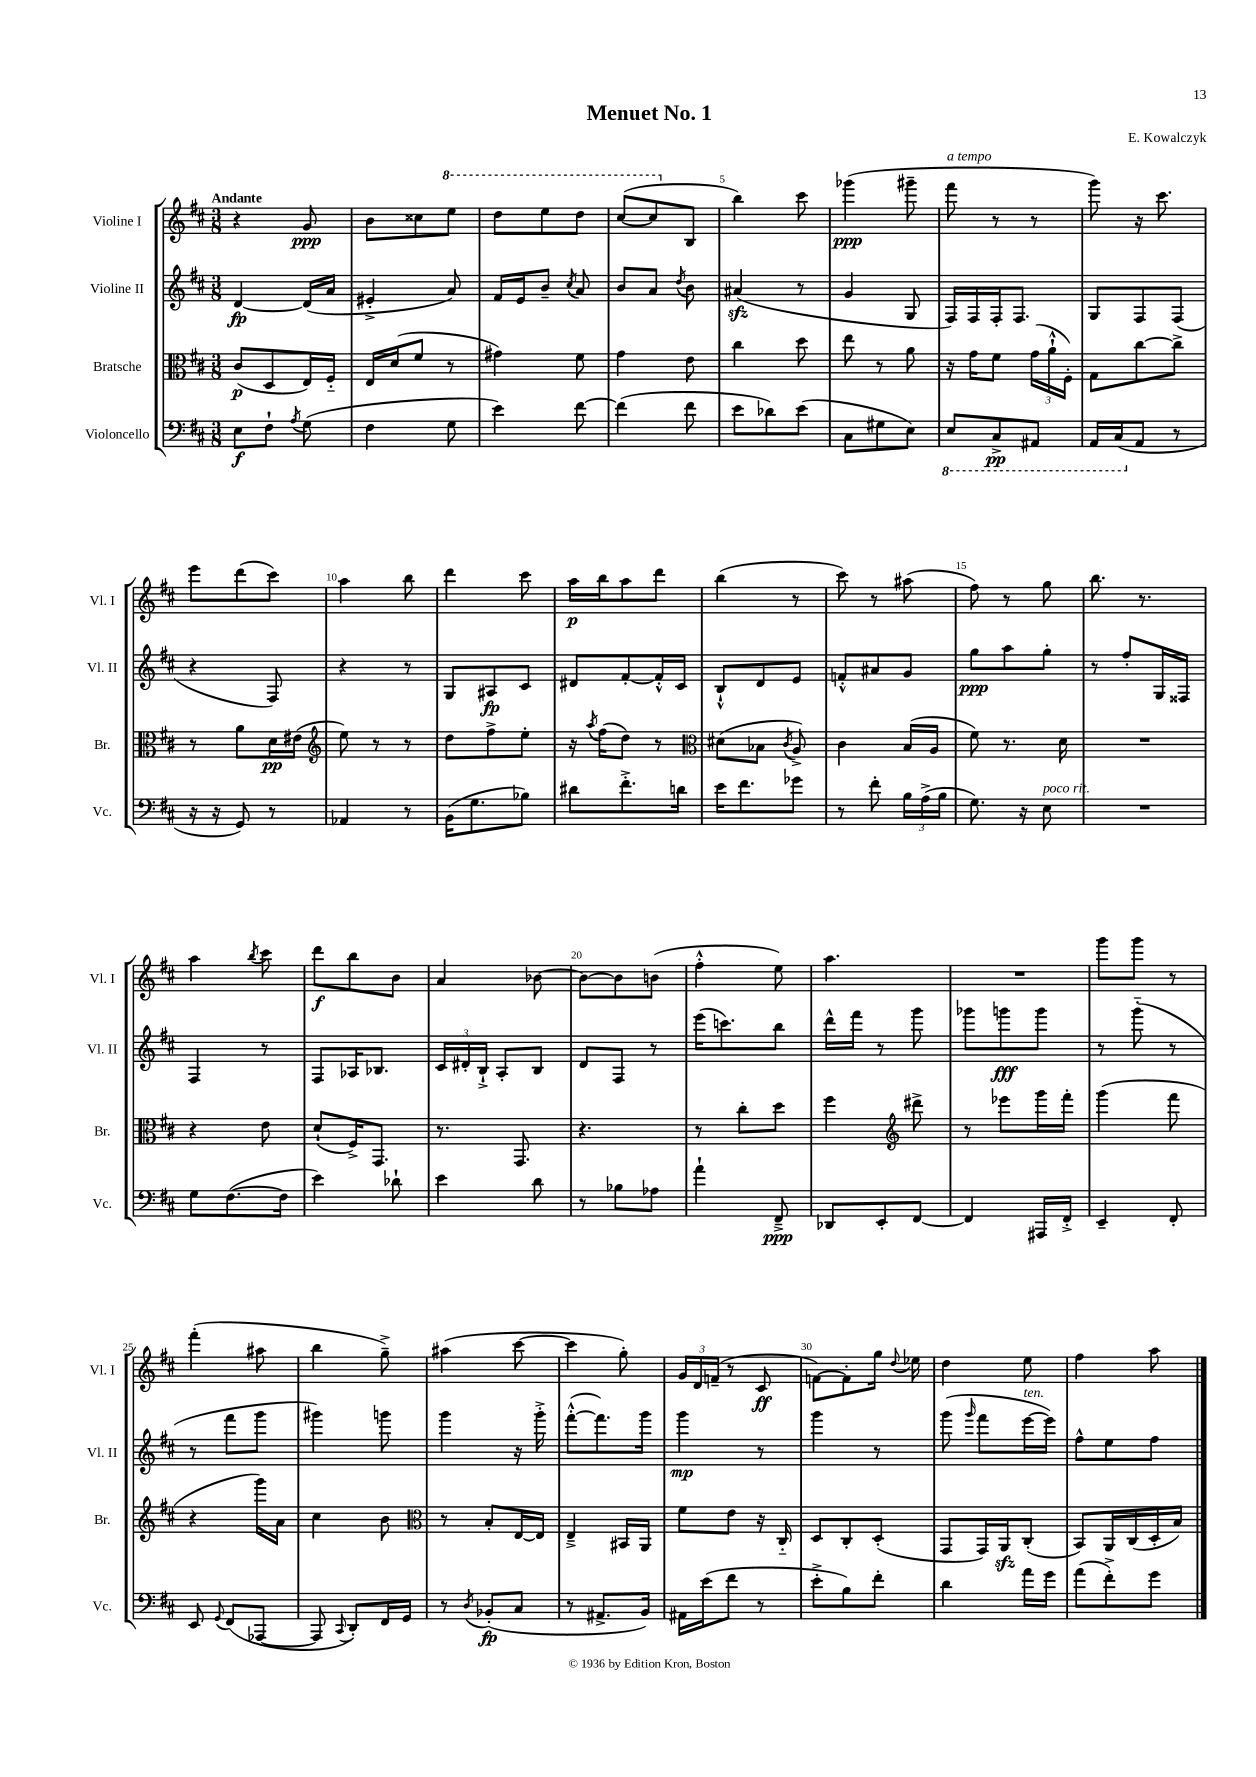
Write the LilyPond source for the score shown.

\header { title = "Menuet No. 1" composer = "E. Kowalczyk" }
<<
\new StaffGroup <<
\new Staff = "s0" \with { instrumentName = "Violine I" shortInstrumentName = "Vl. I" } {
    \clef treble \key d \major \numericTimeSignature \time 3/8 \tempo "Andante"
    \autoBeamOff r4 g'8\ppp |
    b'8[ cisis''8 \ottava #1 e'''8] |
    d'''8[ e'''8 d'''8] |
    cis'''8[~( cis'''8 \ottava #0 b8] |
    b''4) cis'''8 |
    ges'''4\ppp( gis'''8-- |
    fis'''8^\markup { \italic "a tempo" } r8 r8 |
    g'''8) r16 cis'''8. |
    e'''8[ d'''8( cis'''8]) |
    a''4 b''8 |
    d'''4 cis'''8 |
    a''16[\p b''16 a''8 d'''8] |
    b''4( r8 |
    cis'''8) r8 ais''8( |
    fis''8) r8 g''8 |
    b''8. r8. |
    a''4 \acciaccatura { b''8 } cis'''8 |
    d'''8[\f b''8 b'8] |
    a'4 bes'8~ |
    bes'8[~ bes'8 b'8]( |
    fis''4-.-^ e''8) |
    a''4. |
    R4. |
    g'''8[ g'''8] r8 |
    fis'''4-.( ais''8 |
    b''4 g''8--->) |
    ais''4( cis'''8~ |
    cis'''4 g''8-.) |
    \tuplet 3/2 { g'16[ d'16 f'16]--( } r8 cis'8\ff |
    f'8[~) f'8-. g''16] \appoggiatura { d''8 } ees''16 |
    d''4 e''8 |
    fis''4 a''8 \bar "|." |
}
\new Staff = "s1" \with { instrumentName = "Violine II" shortInstrumentName = "Vl. II" } {
    \clef treble \key d \major \numericTimeSignature \time 3/8
    \autoBeamOff d'4~\fp d'16[( a'16] |
    eis'4-.-> a'8) |
    fis'16[ e'16 b'8]-- \acciaccatura { cis''8 } a'8 |
    b'8[ a'8] \acciaccatura { d''8 } b'8 |
    ais'4\sfz( r8 |
    g'4 g8 |
    fis16[) fis16 fis16-. fis8.] |
    g8[ fis8 fis8]( |
    r4 fis8) |
    r4 r8 |
    g8[ ais8\fp cis'8] |
    dis'8[ fis'8~-. fis'16-.-^ cis'16] |
    b8[-!-^ d'8 e'8] |
    f'8[-.-^ ais'8 g'8] |
    g''8[\ppp a''8 g''8]-. |
    r8 fis''8[-. g16 fisis16] |
    fis4 r8 |
    fis8[ aes16 bes8.] |
    \tuplet 3/2 { cis'16[ dis'16-. b16]-!-> } a8[-. b8] |
    d'8[ fis8] r8 |
    e'''16[( c'''8.) b''8] |
    d'''16[-^ fis'''16] r8 g'''8 |
    ges'''8[ g'''8\fff g'''8] |
    r8 g'''8-_( r8 |
    r8 fis'''8[ g'''8] |
    gis'''4) g'''8 |
    g'''4 r16 g'''16-.-> |
    fis'''8[~-.-^( fis'''8.) g'''16] |
    g'''4\mp r8 |
    g'''4 r8 |
    g'''8( \grace { g'''16 } fis'''8[ e'''16~^\markup { \italic "ten." } e'''16]) |
    fis''8[-^ e''8 fis''8] \bar "|." |
}
\new Staff = "s2" \with { instrumentName = "Bratsche" shortInstrumentName = "Br." } {
    \clef alto \key d \major \numericTimeSignature \time 3/8
    \autoBeamOff cis'8[\p( d8 e16) fis16]-_ |
    e16[ d'16( fis'8] r8 |
    gis'4) fis'8 |
    g'4 e'8 |
    cis''4 d''8 |
    e''8 r8 a'8 |
    r16 g'16[ fis'8] \tuplet 3/2 { g'16[( a'16-!-^ fis16]-.) } |
    g8[ cis''8~ cis''8]-> |
    r8 a'8[ d'16\pp eis'16]( |
    \clef treble e''8) r8 r8 |
    d''8[ fis''8-> e''8]-. |
    r16 \acciaccatura { a''8 } fis''16[( d''8]) r8 |
    \clef alto dis'8[( bes8] \acciaccatura { cis'8 } a8->) |
    cis'4 b16[( a16] |
    fis'8) r8. d'16 |
    R4. |
    r4 e'8 |
    d'8[-!( fis16->) g,8.] |
    r8. g,8. |
    r4. |
    r8 cis''8[-. d''8] |
    fis''4 \clef treble dis'''8-> |
    r8 ees'''8[ g'''16 fis'''16]-. |
    g'''4( fis'''8 |
    r4 g'''16[) a'16] |
    cis''4 b'8 |
    \clef alto r8 b8[-. e16~ e16] |
    e4---> bis,16[ a,16] |
    fis'8[ e'8] r16 cis16-_ |
    d8[ cis8-. d8]-.( |
    g,8[ g,16) a,16\sfz cis8]-.( |
    b,8[) a,16 cis16( d16-. b16]) \bar "|." |
}
\new Staff = "s3" \with { instrumentName = "Violoncello" shortInstrumentName = "Vc." } {
    \clef bass \key d \major \numericTimeSignature \time 3/8
    \autoBeamOff e8[\f fis8]-! \acciaccatura { a8 } g8( |
    fis4 g8 |
    e'4) fis'8~ |
    fis'4( fis'8 |
    e'8[ des'8) e'8]( |
    cis8[ gis8 e8]) |
    \ottava #-1 e,8[ cis,8->\pp ais,,8] |
    a,,16[ cis,16( \ottava #0 a,8] r8 |
    r16 r16 g,8) r8 |
    aes,4 r8 |
    b,16[( g8. bes8]) |
    dis'8[ fis'8.-.-> d'16] |
    e'16[ fis'8. ges'8] |
    r8 fis'8-. \tuplet 3/2 { b16[ a16->( b16] } |
    g8.) r16 e8^\markup { \italic "poco rit." } |
    R4. |
    g8[ fis8.~( fis16] |
    e'4) des'8-! |
    e'4 d'8 |
    r8 bes8[ aes8] |
    a'4-! fis,8--->\ppp |
    des,8[ e,8-. fis,8]~ |
    fis,4 ais,,16[ fis,16]-.-> |
    e,4-- fis,8-. |
    e,8 \appoggiatura { g,8 } fis,8[( aes,,8]~ |
    aes,,8 \appoggiatura { cis,8 } d,8[-.) fis,16 g,16] |
    r8 \acciaccatura { d8 } bes,8[-.\fp( cis8] |
    r8 ais,8.[-> b,16]) |
    ais,16[ e'16( fis'8] r8 |
    e'8[-.-> b8) fis'8]-. |
    d'4 a'16[ g'16] |
    a'8[( fis'8-.->) g'8] \bar "|." |
}
>>
>>
\layout { \context { \Score \override BarNumber.break-visibility = ##(#f #t #t) barNumberVisibility = #(every-nth-bar-number-visible 5) } }
